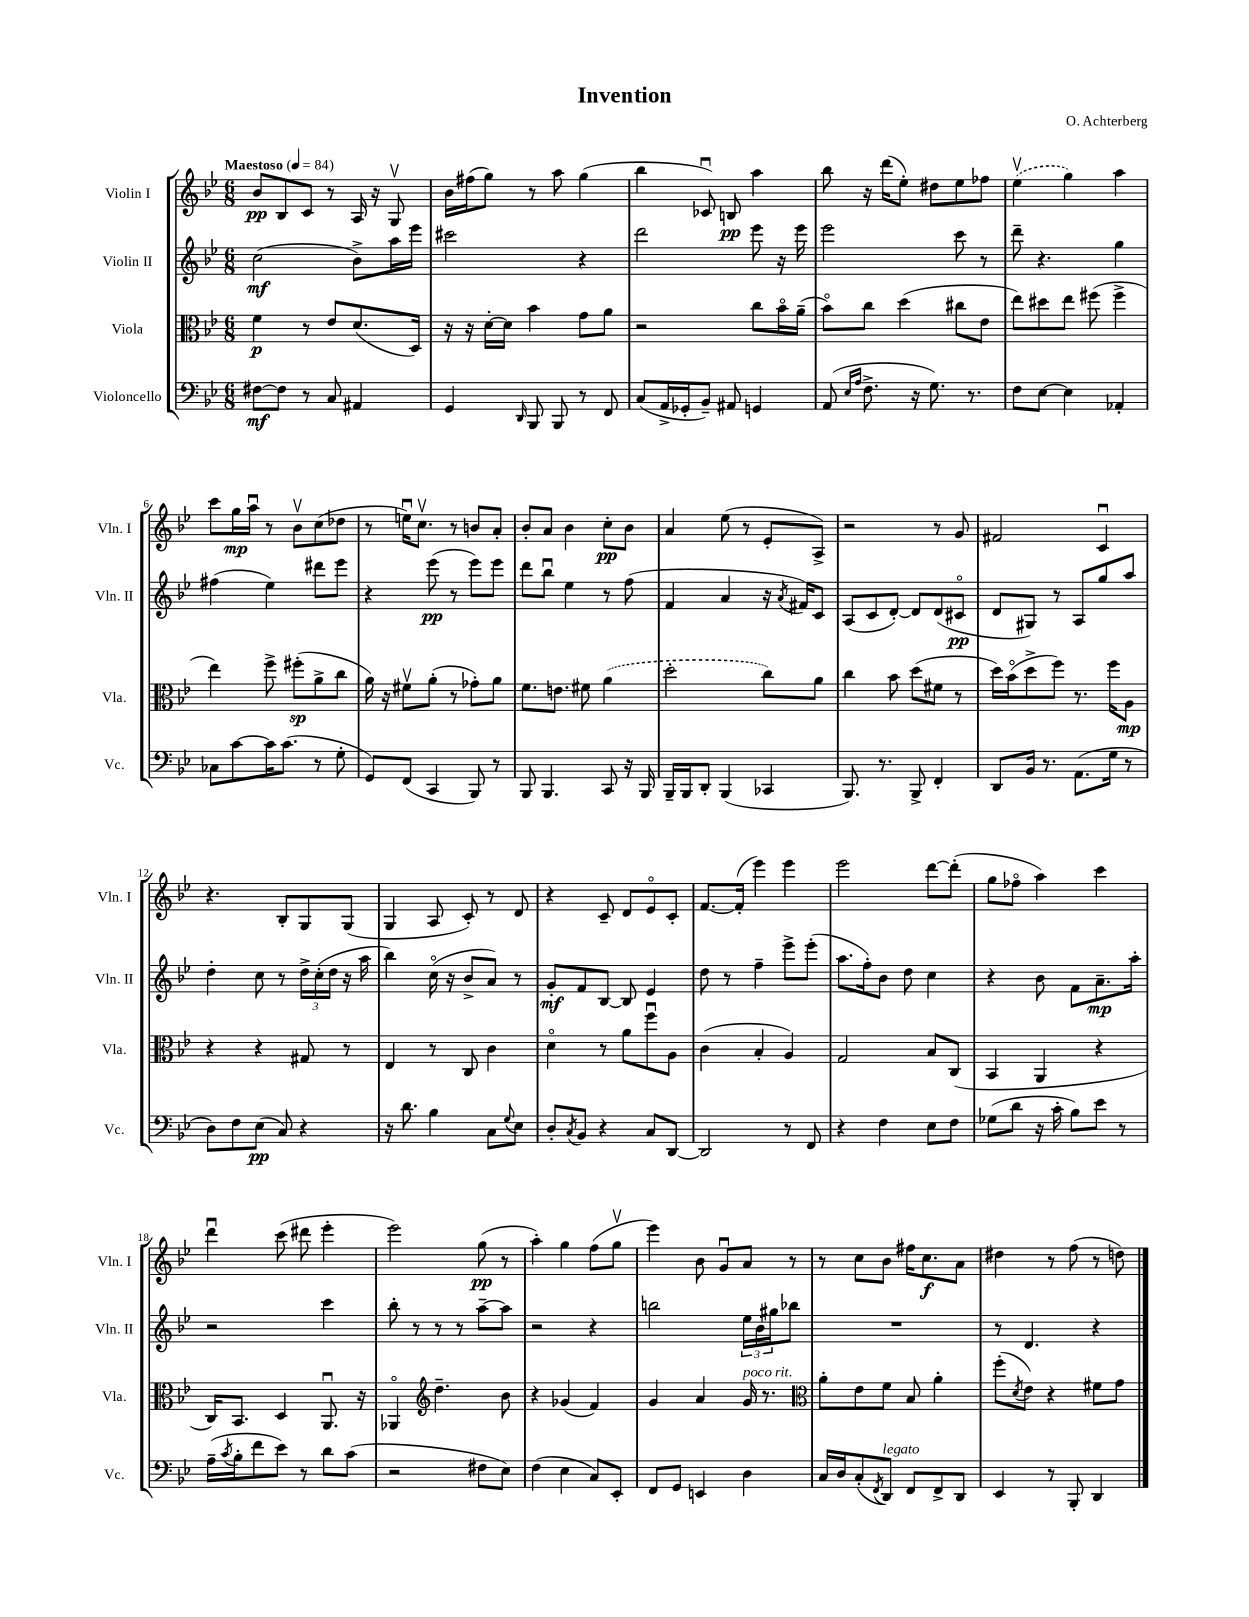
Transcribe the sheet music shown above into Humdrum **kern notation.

**kern	**kern	**kern	**kern
*staff4	*staff3	*staff2	*staff1
*clefF4	*clefC3	*clefG2	*clefG2
*k[b-e-]	*k[b-e-]	*k[b-e-]	*k[b-e-]
*M6/8	*M6/8	*M6/8	*M6/8
*MM84	*MM84	*MM84	*MM84
[8F#	4f	(2cc	8b-
8F#]	.	.	8B-
8r	8r	.	8c
8C	8e-	.	8r
4AA#	(8.d	8b-^)	16A
.	.	.	16r
.	.	16aa	8Gv
.	16D)	16eee-	.
=	=	=	=
4GG	16r	2ccc#	16b-
.	16r	.	(16ff#
.	[16d'	.	8gg)
.	16d]	.	.
16qqDD	.	.	.
8BBB-	4b-	.	8r
8BBB-	.	.	8aa
8r	8g	4r	(4gg
8FF	8a	.	.
=	=	=	=
(8C	2r	2ddd	4bb-
16AA^	.	.	.
16GG-'	.	.	.
8BB-~)	.	.	8c-u)
8AA#	.	.	8B
4GG	8cc	8eee-	4aa
.	16b-o	16r	.
.	(16a~	16eee-	.
=	=	=	=
(8AA	8b-o)	2eee-	8bb-
16qqE-	.	.	.
16qqA	.	.	.
8.F^	8cc	.	16r
.	.	.	(16ddd
.	(4dd	.	8ee-')
16r	.	.	.
8.G)	.	.	8dd#
.	8cc#	8ccc	8ee-
8.r	.	.	.
.	8e-	8r	8ff-
=	=	=	=
8F	8ee-)	8ddd~	(4ee-v
[8E-	8dd#	4.r	.
4E-]	8ee-	.	4gg)
.	(8ff#	.	.
4AA-'	4ff#^	4gg	4aa
=	=	=	=
8C-	4ee-)	(4ff#	8ccc
[8c	.	.	16gg
.	.	.	16aau
16c]	8ff^	4ee-)	8r
(8.c	.	.	.
.	(8ff#'	.	8b-v
8r	8a^	8ddd#	(8cc
8G'	8cc	8eee-	8dd-
=	=	=	=
8GG)	16a)	4r	8r
.	16r	.	.
(8FF	8f#v	.	16eeu)
.	.	.	8.ccv
4CC	(8a'	(8eee-	.
.	8r	8r	8r
8BBB-)	8g-')	8eee-)	8b
8r	8a	8eee-	8a'
=	=	=	=
8BBB-	8.f	8ddd	8b-'
4.BBB-	.	8bb-u	8a
.	8.e	.	.
.	.	4ee-	4b-
.	8f#	.	.
8CC	(4a	8r	8cc'
16r	.	(8ff	8b-
16BBB-	.	.	.
=	=	=	=
16BBB-~	2dd'	4f	4a
16BBB-	.	.	.
8DD'	.	.	.
(4BBB-	.	4a	(8ee-
.	.	.	8r
4CC-	8cc)	16r	8e-'
.	.	8qa	.
.	.	16f#)	.
.	8a	8c	8A^)
=	=	=	=
8.BBB-)	4cc	(8A	2r
.	.	8c	.
8.r	.	.	.
.	8b-	[8d')	.
8BBB-^	(8dd	8d]	.
4FF'	8f#	(8d	8r
.	8r	8c#o	8g
=	=	=	=
8DD	16dd)	8d	2f#
.	(16b-o	.	.
16BB-	8dd^	8G#)	.
8.r	.	.	.
.	8ff)	8r	.
(8.AA	8.r	8A	.
.	.	8gg	4cu
16G	16ff	.	.
8r	8A	8aa	.
=	=	=	=
8D)	4r	4dd'	4.r
8F	.	.	.
(8E-	4r	8cc	.
8C)	.	8r	8B-'
4r	8G#	24dd^	8G
.	.	(24cc'	.
.	.	24dd	.
.	8r	16r	(8G
.	.	16aa	.
=	=	=	=
16r	4E-	4bb-)	4G
8.d	.	.	.
4B-	8r	(16cco	8A
.	.	16r	.
.	8C	8b-^	8c')
8C	4c	8a)	8r
8qqG	.	.	.
8E-	.	8r	8d
=	=	=	=
8D'	4do	8g'	4r
8qC	.	.	.
8BB-	.	8f	.
4r	8r	[8B-	8c~
.	8a	8B-]	8d
8C	8ffu	4e-	8e-o
[8DD	8A	.	8c'
=	=	=	=
2DD]	(4c	8dd	[8.f
.	.	8r	.
.	.	.	(16f']
.	4B-'	4ff~	4eee-)
8r	4A)	8eee-^	4eee-
8FF	.	(8eee-'	.
=	=	=	=
4r	2G	8.aa	2eee-
.	.	16ff')	.
4F	.	8b-	.
.	.	8dd	.
8E-	8B-	4cc	[8ddd
8F	(8C	.	(8ddd']
=	=	=	=
(8G-	4BB-	4r	8gg
8d	.	.	8ff-o
16r	4AA	8b-	4aa)
16c'	.	.	.
8B-)	.	8f	.
8e-	4r	8.a~	4ccc
8r	.	.	.
.	.	16aa'	.
=	=	=	=
(16A~	16C)	2r	4dddu
8qc	.	.	.
16B-'	8.BB-	.	.
8f	.	.	.
8e-)	4D	.	(8ccc
8r	.	.	8ddd#
8d	8.AAu	4ccc	4eee-'
(8c	.	.	.
.	16r	.	.
=	=	=	=
2r	4AA-o	8bb-'	2eee-)
.	.	8r	.
*	*clefG2	*	*
.	4.dd~	8r	.
.	.	8r	.
8F#	.	[8aa~	(8gg
8E-)	8b-	8aa]	8r
=	=	=	=
(4F	4r	2r	4aa')
4E-	(4g-	.	4gg
8C)	4f)	4r	(8ff
8EE-'	.	.	8ggv
=	=	=	=
8FF	4g	2bb	4eee-)
8GG	.	.	.
4EE	4a	.	8b-
.	.	.	8gu
4D	16g	24ee-	8a
.	.	24b-	.
.	8.r	.	.
.	.	24gg#	.
.	.	8bb-	8r
=	=	=	=
*	*clefC3	*	*
16C	8a'	2.r	8r
16D	.	.	.
(8C'	8e-	.	8cc
8qFF	.	.	.
8DD)	8f	.	8b-
8FF	8B-	.	16ff#
.	.	.	8.cc
8FF^	4a'	.	.
8DD	.	.	8a
=	=	=	=
4EE-	(8ff'	8r	4dd#
.	8qd	.	.
.	8e-)	4.d	.
8r	4r	.	8r
8BBB-'	.	.	(8ff
4DD	8f#	4r	8r
.	8g	.	8dd)
==	==	==	==
*-	*-	*-	*-
